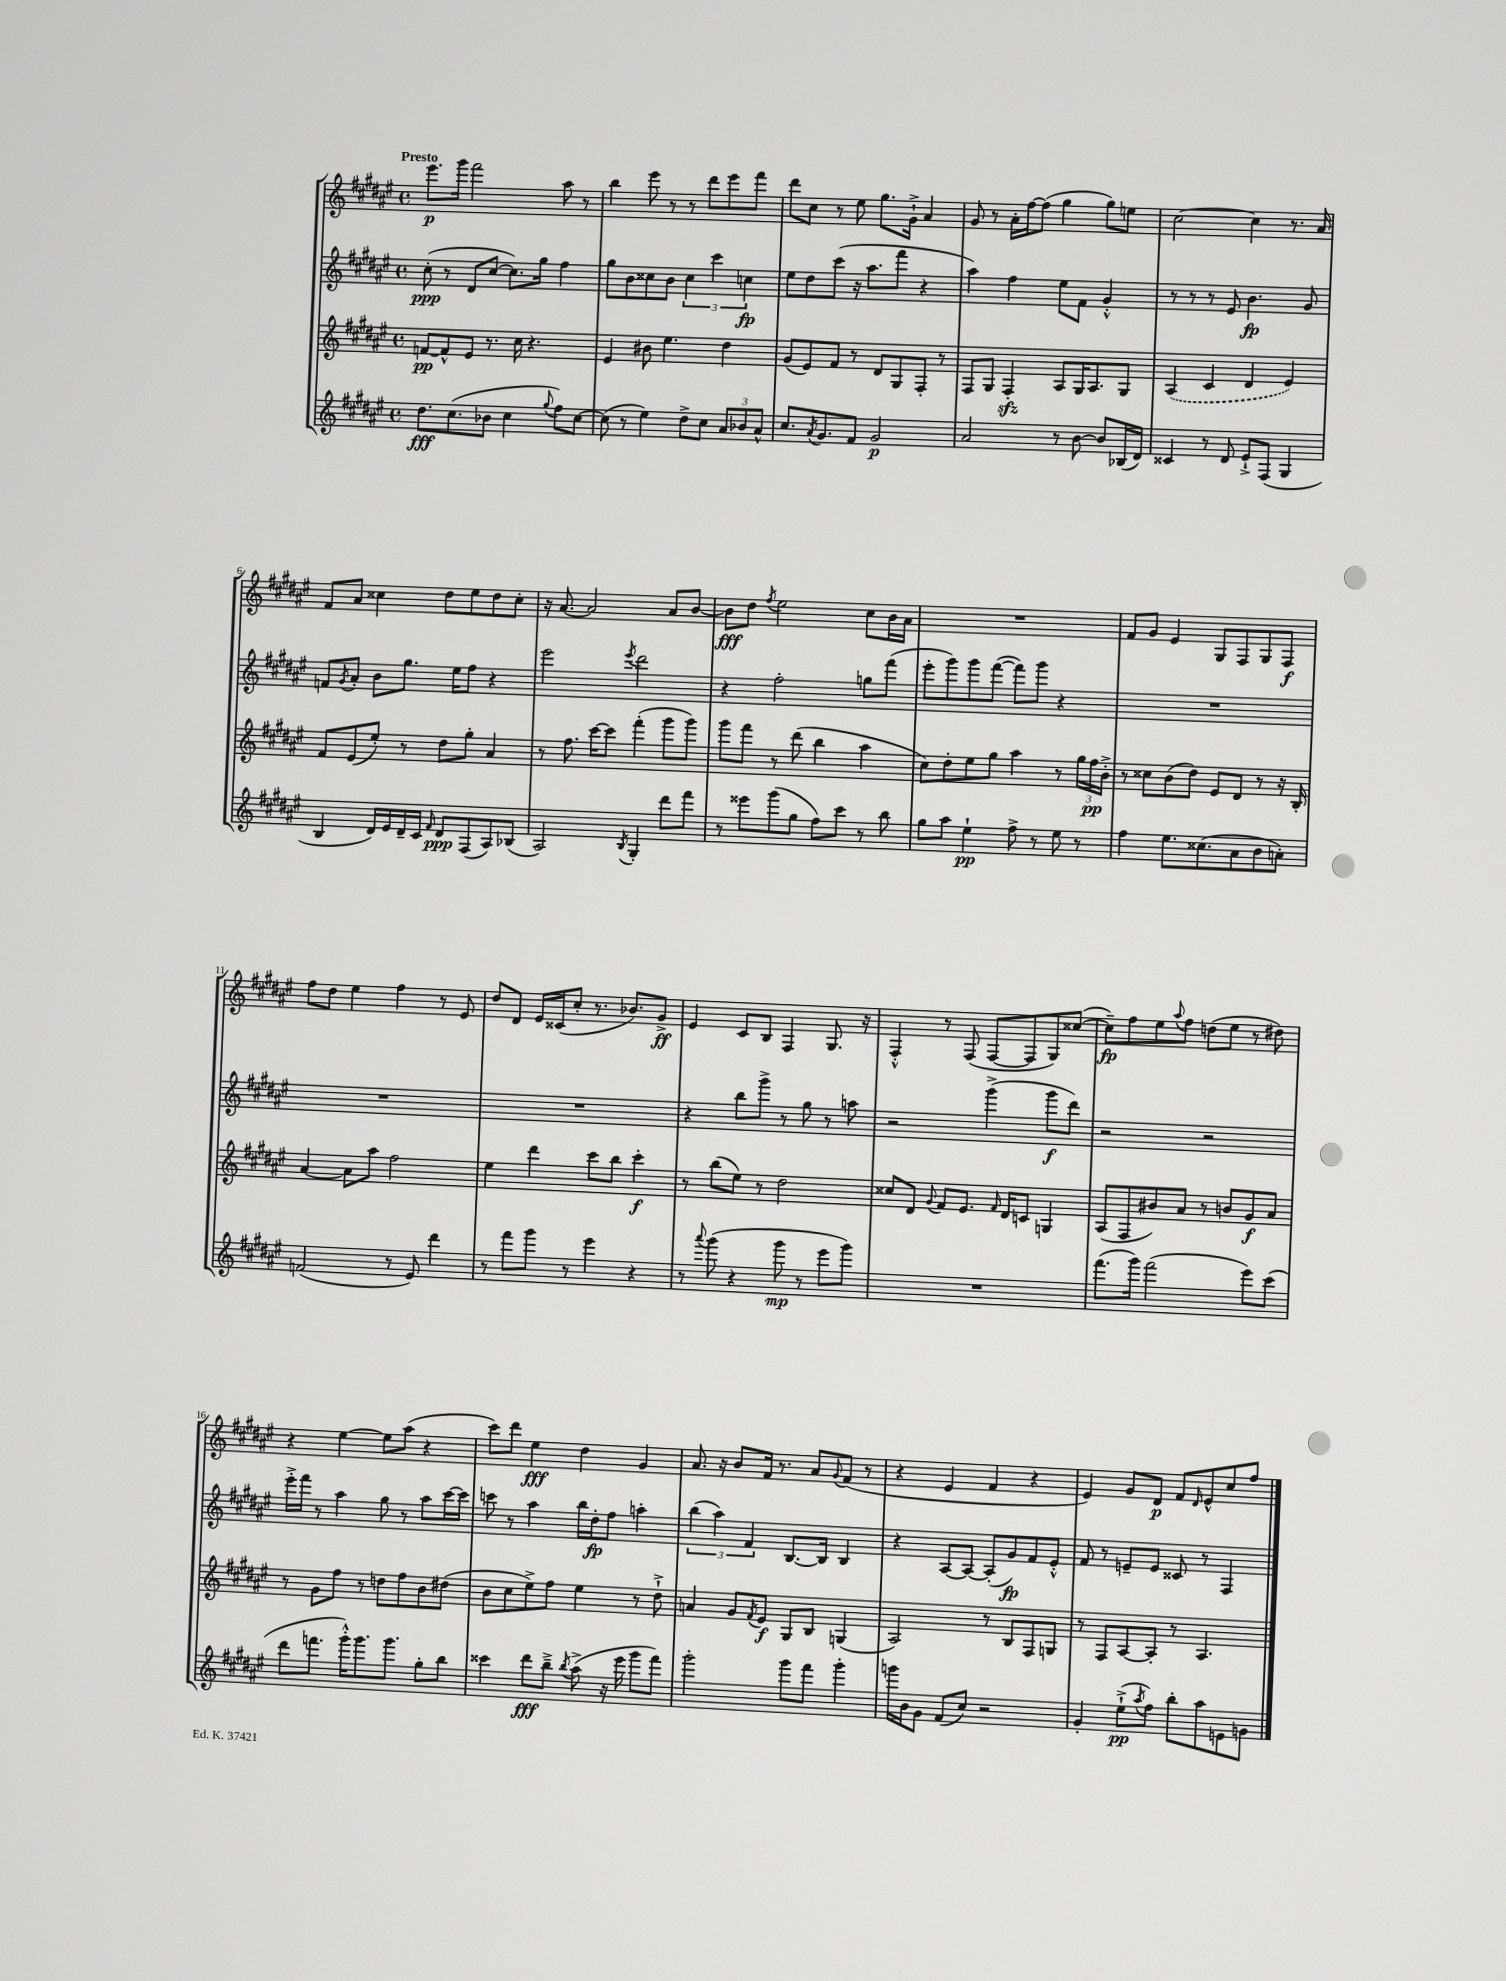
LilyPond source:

<<
\new StaffGroup <<
\new Staff = "s0" {
    \clef treble \key fis \major \defaultTimeSignature \time 4/4 \tempo "Presto"
    eis'''8.\p gis'''16 fis'''2 ais''8 r8 |
    b''4 eis'''8 r8 r8 dis'''8 eis'''8 fis'''8 |
    dis'''8 cis''8 r8 eis''8 gis''8. gis'16-!-> ais'4 |
    gis'8 r8 ais'16-. fis''16~ fis''8( gis''4 gis''8) e''8 |
    cis''2~ cis''4 r8. ais'16 |
    fis'8 ais'8 cisis''4 dis''8 eis''8 dis''8 cisis''8-. |
    r16 ais'8.~ ais'2 ais'8 b'8~ |
    b'8\fff dis''8 \acciaccatura { fis''8 } eis''2 cis''8 b'16 ais'16 |
    R1 |
    fis'8 gis'8 eis'4 gis8 fis8 gis8 fis8\f |
    fis''8 dis''8 eis''4 fis''4 r8 eis'8 |
    dis''8 dis'8 eis'16 cisis'16( cis''8-. r8. bes'8.) gis'8->\ff |
    eis'4 cis'8 b8 fis4 gis8. r16 |
    fis4-.-^ r8 fis8( fis8~ fis8 gis8) cisis''8~( |
    cisis''8--\fp) fis''8 eis''8 \appoggiatura { ais''8 } fis''8 d''8( eis''8 r8 dis''8) |
    r4 eis''4~ eis''8 ais''8( r4 |
    cis'''8) dis'''8 eis''4\fff dis''4 gis'4 |
    ais'8. r16 b'8 fis'16 r8. ais'8 \appoggiatura { gis'8 } fis'8( r8 |
    r4 eis'4 fis'4 r4 |
    eis'4) gis'8 dis'8\p fis'8 \grace { dis'16 } eis'8-^ cis''8 fis''8 \bar "|." |
}
\new Staff = "s1" {
    \clef treble \key fis \major \defaultTimeSignature \time 4/4
    cis''8-.\ppp( r8 dis'8 cis''8~ cis''8.) gis''16 fis''4 |
    gis''8 b'8 cisis''8 b'8 \tuplet 3/2 { cisis''4 cis'''4 c''4\fp } |
    eis''8 dis''8 cis'''8( r16 ais''8. fis'''8 r4 |
    ais''4) fis''4 eis''8 fis'8 gis'4-.-^ |
    r8 r8 r8 eis'8 b'4.\fp gis'8 |
    f'8 \acciaccatura { gis'8 } ais'8-. b'8 gis''8. eis''16 fis''8 r4 |
    eis'''2 \acciaccatura { eis'''8 } dis'''2 |
    r4 fis''2-. g''8 fis'''8( |
    eis'''8-. gis'''8) gis'''8 fis'''8~( fis'''8) gis'''8 r4 |
    R1 |
    R1 |
    R1 |
    r4 b''8 gis'''8-> r8 gis''8 r8 a''8 |
    r2 gis'''4->( gis'''8\f dis'''8) |
    r2 r2 |
    eis'''16-.-> fis'''16 r8 ais''4 gis''8 r8 ais''8 cis'''16~ cis'''16 |
    c'''8 r8 ais''4 b''16 dis''16-.\fp fis''8 a''4-. |
    \tuplet 3/2 { b''4( ais''4) fis'4 } b8.~ b16 b4 |
    r4 ais8~ ais8~ ais8-.( gis'8\fp) fis'8 eis'8-.-^ |
    fis'8 r8 e'8-- e'8 cisis'8 r8 fis4 \bar "|." |
}
\new Staff = "s2" {
    \clef treble \key fis \major \defaultTimeSignature \time 4/4
    f'8~\pp f'8-^ eis'8 r8. cis''16 r4. |
    eis'4 bis'8 eis''4. dis''4 |
    gis'8( eis'8) fis'8 r8 dis'8 gis8 fis8-. r8 |
    fis8 gis8 fis4-.\sfz ais8 gis16 ais8. gis8 |
    \once \slurDashed ais4( cis'4 dis'4 eis'4) |
    fis'8 eis'8( eis''8-.) r8 dis''8 gis''8-. ais'4 |
    r8 fis''8. cis'''16~ cis'''8 fis'''4-.( gis'''8 gis'''8) |
    gis'''8 fis'''8 r8 dis'''8( b''4 ais''4 |
    cis''8) dis''8-. eis''8 gis''8 ais''4 r8 \tuplet 3/2 { gis''16 fis''16\pp b'16-.-> } |
    r8 cisis''8 b'8( dis''8) eis'8 dis'8 r8 r16 b16-. |
    ais'4~ ais'8 ais''8 fis''2 |
    eis''4 dis'''4 cis'''8 b''8 cis'''4-.\f |
    r8 b''8( eis''8) r8 dis''2 |
    cisis''8 dis'8 \appoggiatura { gis'8 } fis'8 eis'8. \grace { fis'16 } dis'16 c'8 g4 |
    ais8( fis8 bis'8) ais'8 r8 b'8 gis'8\f ais'8 |
    r8 gis'8 fis''8 r8 d''8 fis''8 b'8 dis''8( |
    b'8 cis''8 eis''8->) fis''8 eis''4 r8 dis''8-!-> |
    a'4 gis'8 \acciaccatura { fis'8 } eis'8\f gis8 b8 g4( |
    ais2) r8 b8 fis8 g8 |
    r8 fis8 ais8~ ais8-. r8 ais4. \bar "|." |
}
\new Staff = "s3" {
    \clef treble \key fis \major \defaultTimeSignature \time 4/4
    dis''8.\fff cis''8.( bes'8 cis''4 \appoggiatura { gis''8 } fis''8) cis''8~ |
    cis''8( r8 eis''4) dis''8-> cis''8 \tuplet 3/2 { ais'8 bes'8 ais'8-^ } |
    cis''8. \acciaccatura { ais'8 } gis'8. fis'8 gis'2\p |
    ais'2 r8 b'8~ b'8 bes16( dis'16) |
    cisis'4 r8 dis'8 eis'8-!-> fis8( gis4 |
    b4 dis'16) eis'16 dis'16-- cis'16 \grace { fis'16 } dis'8\ppp fis8( ais8) bes8( |
    ais2) \acciaccatura { b8 } gis4-. dis'''8 fis'''8 |
    r8 eisis'''8 gis'''8( gis''8 fis''8) cis'''8 r8 b''8 |
    gis''8 ais''8 eis''4-!\pp fis''8-> r8 eis''8 r8 |
    fis''4 eis''8. cisis''8.( ais'8 b'8 a'8-.) |
    f'2( r8 eis'8) dis'''4 |
    r8 fis'''8 gis'''8 r8 eis'''4 r4 |
    r8 \appoggiatura { ais'''8 } gis'''8( r4 gis'''8\mp r8 eis'''8 gis'''8) |
    R1 |
    fis'''8.( gis'''16) fis'''2( eis'''8) cis'''8( |
    dis'''8 f'''8. gis'''16-.-^) gis'''8. gis'''8. gis''8-. b''8 |
    cisis'''4 dis'''8\fff b''8---> \acciaccatura { b''8 } ais''8->( r16 eis'''16 gis'''8 fis'''8) |
    gis'''2-. gis'''8 fis'''8 gis'''4-. |
    g'''16 b'16 gis'8 fis'8( cis''8) r2 |
    gis'4-. eis''8-!->\pp( \acciaccatura { ais''8 } fis''8) b''8-. ais''8 e'8 g'8 \bar "|." |
}
>>
>>
